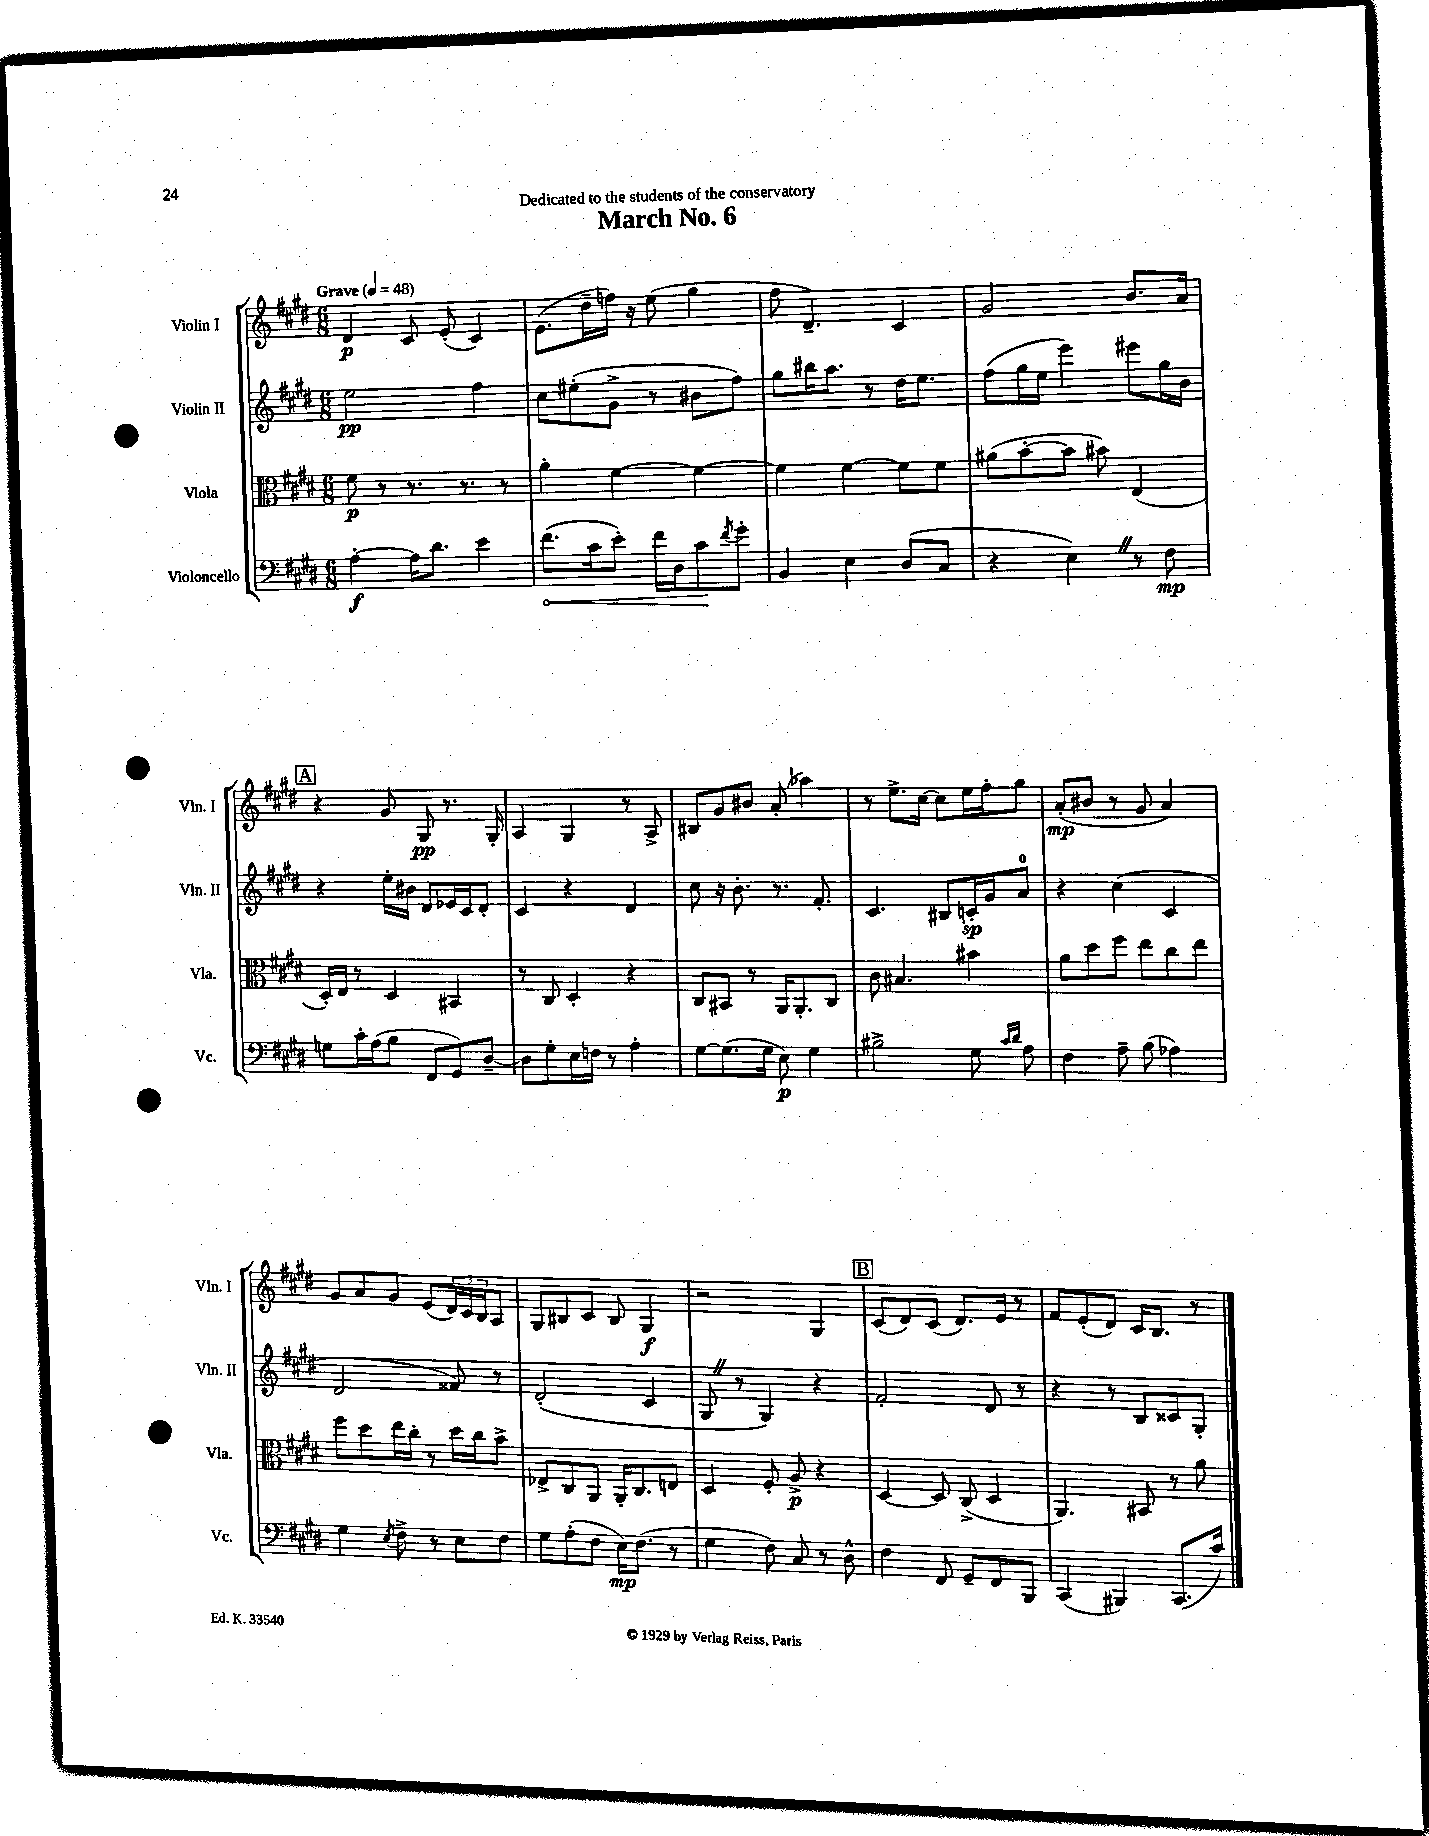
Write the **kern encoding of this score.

**kern	**kern	**kern	**kern
*staff4	*staff3	*staff2	*staff1
*clefF4	*clefC3	*clefG2	*clefG2
*k[f#c#g#d#]	*k[f#c#g#d#]	*k[f#c#g#d#]	*k[f#c#g#d#]
*M6/8	*M6/8	*M6/8	*M6/8
*MM48	*MM48	*MM48	*MM48
[4A'	8f#	2ee	4d#
.	8r	.	.
16A]	8.r	.	8c#
8.d#	.	.	.
.	.	.	(8e'
.	8.r	.	.
4e	.	4ff#	4c#)
.	8r	.	.
=	=	=	=
(8.f#	4a'	8cc#	(8.e
.	.	(8ee#'	.
16c#	.	.	16dd#~
8e')	[4f#	8g#^	16ff)
.	.	.	16r
16f#	.	8r	(8ee
16D#	.	.	.
8c#	4f#_	8b#	4gg#
8qf#	.	.	.
8g#'	.	8ff#)	.
=	=	=	=
4BB	4f#]	8gg#	8ff#
.	.	16bb#	4.d#~)
.	.	8.aa	.
4E	[4f#	.	.
.	.	8r	.
(8D#	8f#]	16dd#	4c#
.	.	8.ee	.
8C#	8f#	.	.
=	=	=	=
4r	(8a#	(8ff#	2g#
.	[8b'	16gg#	.
.	.	16ee	.
4E)	8b]	4eee)	.
.	8b#)	.	.
8r	(4E	8eee#	8.b
8F#	.	16gg#	.
.	.	16b	16a
=	=	=	=
8G	16D#')	4r	4r
.	16E	.	.
16c#'	8r	.	.
(16A	.	.	.
8B	4D#	16ee'	8g#
.	.	16b#	.
8FF#	.	8d#	8G#
8GG#)	4BB#	16e-	8.r
.	.	16c#	.
[8D#~	.	8d#'	.
.	.	.	16G#'
=	=	=	=
8D#]	8r	4c#	4A
8G#'	8C#	.	.
16E	4D#'	4r	4G#
16F	.	.	.
8r	.	.	.
4A'	4r	4d#	8r
.	.	.	8A^
=	=	=	=
[8G#	8C#	8cc#	8B#
(8.G#]	8BB#	16r	8g#
.	.	8.b'	.
.	8r	.	8b#
16G#	.	.	.
8E)	16AA	8.r	(8a'
.	8.AA'	.	.
4G#	.	.	4aa-)
.	.	8.f#'	.
.	8C#	.	.
=	=	=	=
2B#^	8c#	4.c#	8r
.	4.B#	.	8.ee^
.	.	.	[16cc#
.	.	8B#	8cc#]
8G#	4b#	16c'	16ee
.	.	16g#	16ff#'
16qqc#	.	.	.
16qqd#	.	.	.
8A	.	8a	8gg#
=	=	=	=
4F#	8a	4r	(8a'
.	8dd#	.	8b#
8A~	8ff#	(4cc#	8r
(8B	8ee	.	8g#
4A-)	8cc#	4c#	4a)
.	8ee	.	.
=	=	=	=
4G#	8ff#	2d#	8g#
.	8dd#	.	8a
8qE	.	.	.
8F#^	16ee	.	8g#
.	16cc#'	.	.
8r	8r	.	(8e
8E	16dd#	8f##)	24d#)
.	.	.	24c#
.	16cc#	.	.
.	.	.	24B
8F#	8b^	8r	8A
=	=	=	=
8G#	8E-^	(2d#'	8G#
(8A'	8C#	.	8B#
8F#	8AA	.	8c#
16E)	16AA'	.	8B#
(8.F#	8.C#	.	.
.	.	4c#	4G#
8r	8E	.	.
=	=	=	=
4G#	4D#	8G#	2r
.	.	8r	.
8F#)	8F#'	4G#)	.
8C#	8A^	.	.
8r	4r	4r	4G#
8D#^^	.	.	.
=	=	=	=
4F#	[4D#	2f#'	(8c#
.	.	.	8d#)
8FF#	8D#]	.	(8c#
8GG#~	(8C#^	.	8.d#)
8FF#	4D#	8d#	.
.	.	.	16e
8BBB	.	8r	8r
=	=	=	=
(4CC#	4.AA)	4r	8f#
.	.	.	(8e'
4BBB#)	.	8r	8d#)
.	8BB#	8B	16c#
.	.	.	8.B
(8.CC#	8r	8c##	.
.	8a	8G#'	8r
16c#)	.	.	.
==	==	==	==
*-	*-	*-	*-
